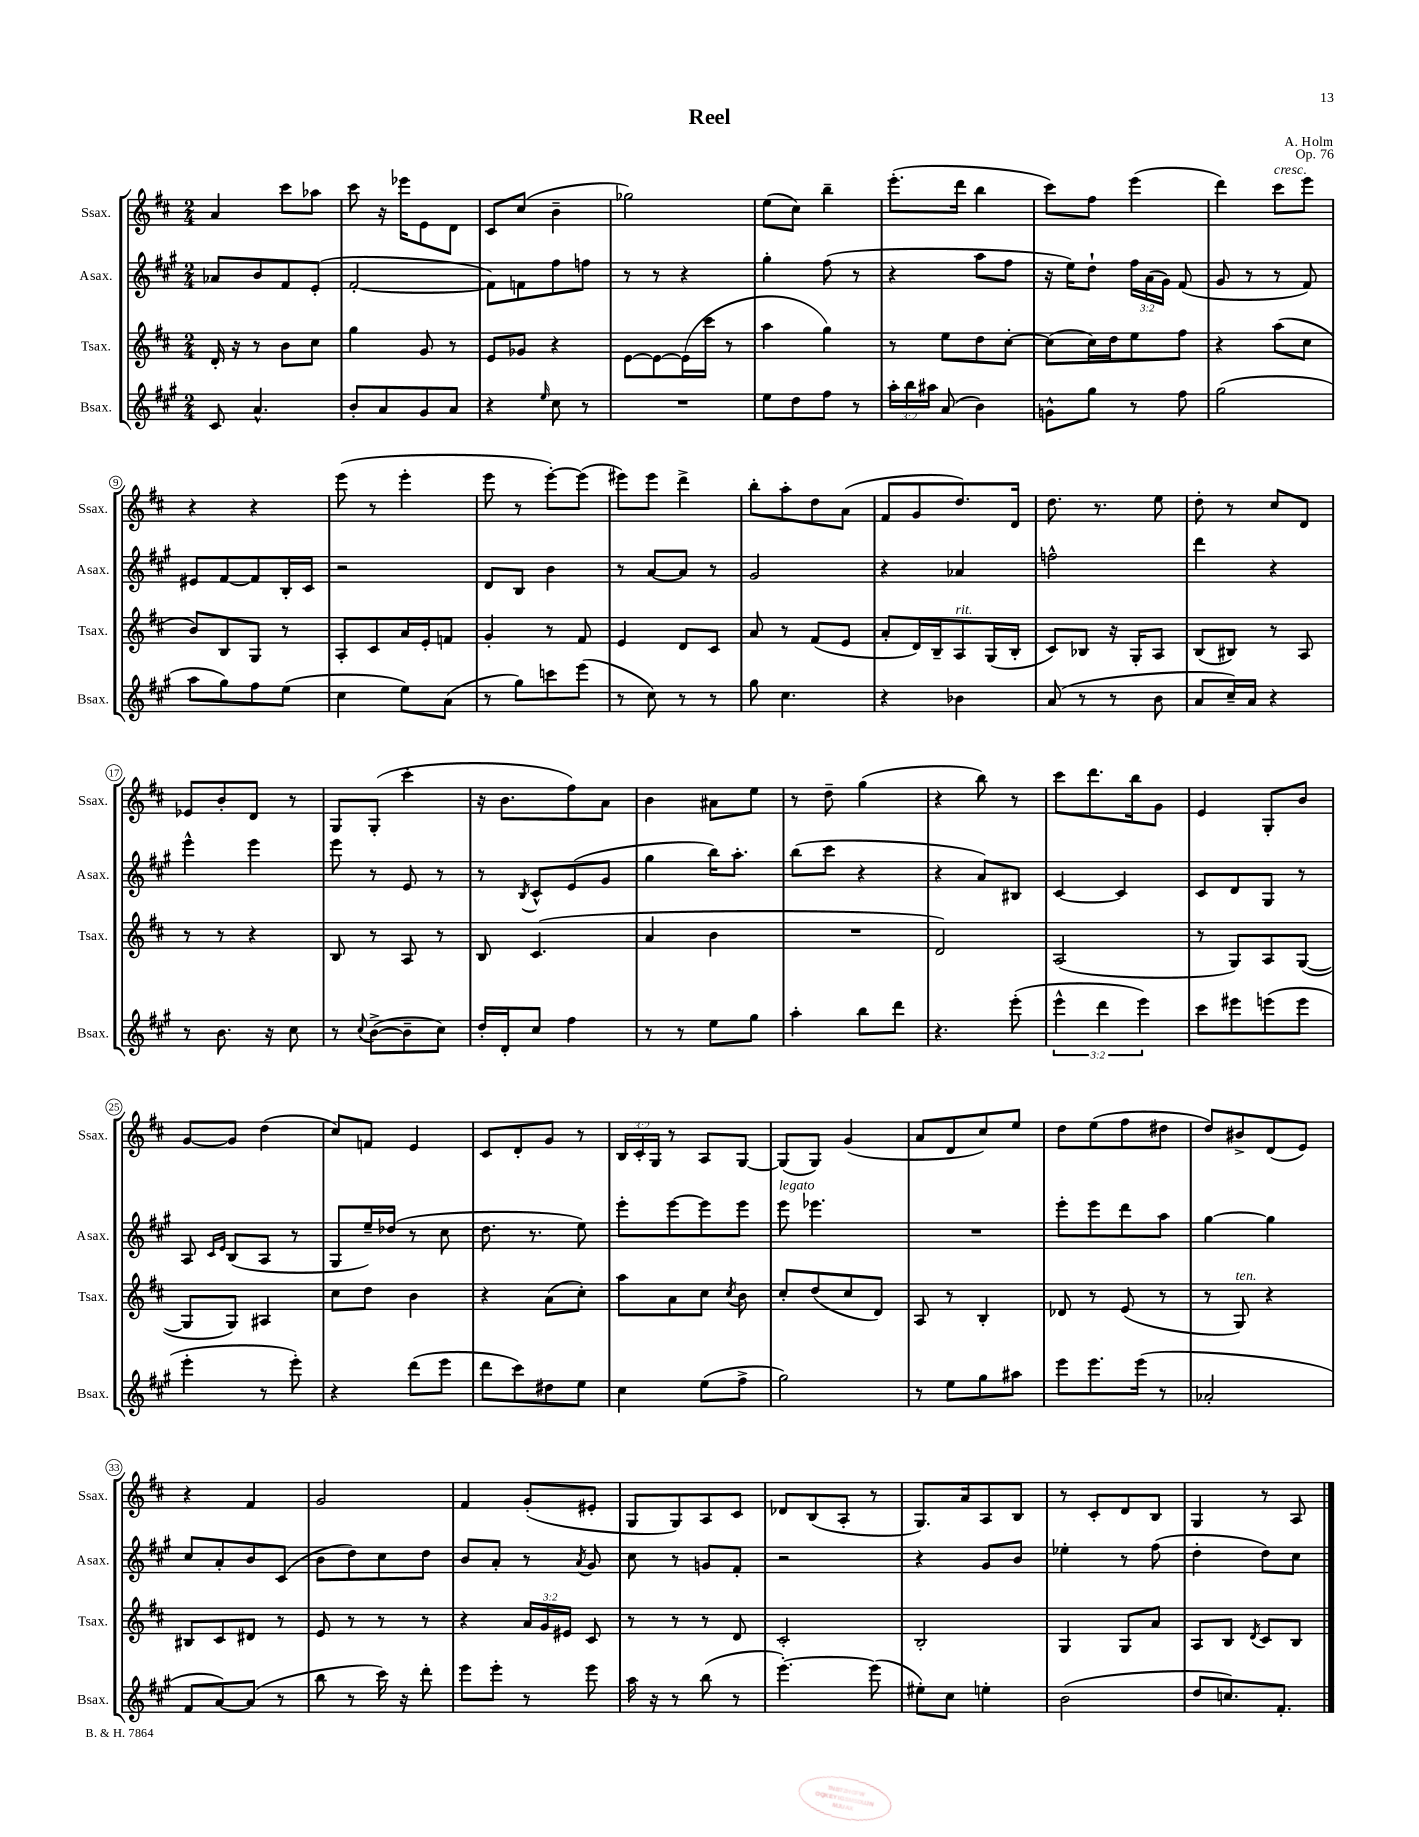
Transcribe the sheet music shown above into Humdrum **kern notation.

**kern	**kern	**kern	**kern
*staff4	*staff3	*staff2	*staff1
*clefG2	*clefG2	*clefG2	*clefG2
*k[f#c#g#]	*k[f#c#]	*k[f#c#g#]	*k[f#c#]
*M2/4	*M2/4	*M2/4	*M2/4
8c#	16d'	8a-	4a
.	16r	.	.
4.a^^	8r	8b	.
.	8b	8f#	8ccc#
.	8cc#	(8e'	8aa-
=	=	=	=
8b'	4gg	[2f#'	8ccc#
8a	.	.	16r
.	.	.	16eee-
8g#	8g	.	8e
8a	8r	.	8d
=	=	=	=
4r	8e	8f#])	8c#
.	8g-	8f	(8cc#
16qqee	.	.	.
8cc#	4r	8ff#	4b~
8r	.	8ff	.
=	=	=	=
2r	[8e	8r	2gg-)
.	8e_	8r	.
.	(16e]	4r	.
.	16ccc#	.	.
.	8r	.	.
=	=	=	=
8ee	4aa	4gg#'	(8ee
8dd	.	.	8cc#)
8ff#	4gg)	(8ff#	4bb~
8r	.	8r	.
=	=	=	=
24aa'	8r	4r	(8.eee'
24bb	.	.	.
24aa#	.	.	.
(8a	8ee	.	.
.	.	.	16ddd
4b)	8dd	8aa	4bb
.	[8cc#'	8ff#	.
=	=	=	=
8g^^	(8cc#]	16r	8ccc#)
.	.	16ee)	.
8gg#	16cc#)	8dd`	8ff#
.	16dd	.	.
8r	8ee	24ff#	(4eee
.	.	(24a	.
.	.	24g#)	.
8ff#	8ff#	(8f#	.
=	=	=	=
(2gg#	4r	8g#	4ddd)
.	.	8r	.
.	(8aa	8r	8ccc#
.	8cc#	8f#)	8eee
=	=	=	=
8aa	8b)	8e#	4r
8gg#)	8B	[8f#	.
8ff#	8G	8f#]	4r
(8ee	8r	16B'	.
.	.	16c#	.
=	=	=	=
4cc#	8A'	2r	(8eee
.	8c#	.	8r
8ee)	16a	.	4eee'
.	16e'	.	.
(8a	8f	.	.
=	=	=	=
8r	4g'	8d	8eee
8gg#)	.	8B	8r
8ccc	8r	4b	[8eee')
(8eee	8f#	.	(8eee]
=	=	=	=
8r	4e	8r	8eee#)
8cc#)	.	[8a	8eee#
8r	8d	8a]	4ddd^
8r	8c#	8r	.
=	=	=	=
8gg#	8a	2g#	8bb'
4.cc#	8r	.	8aa'
.	(8f#	.	8dd
.	8e	.	(8a
=	=	=	=
4r	8a'	4r	8f#
.	16d)	.	8g
.	16B~	.	.
4b-	8A	4a-	8.dd)
.	(16G	.	.
.	16B'	.	16d
=	=	=	=
(8a	8c#)	2ff^^	8.dd
8r	8B-	.	.
.	.	.	8.r
8r	16r	.	.
.	16G'	.	.
8b	8A	.	8ee
=	=	=	=
8a	(8B	4ddd	8dd'
16cc#~)	8B#)	.	8r
16a	.	.	.
4r	8r	4r	8cc#
.	8A	.	8d
=	=	=	=
8r	8r	4eee^^	8e-
8.b	8r	.	8b'
.	4r	4eee	8d
16r	.	.	.
8cc#	.	.	8r
=	=	=	=
8r	8B	8eee	8G
8qqcc#	.	.	.
([8b^	8r	8r	(8G'
8b~]	8A	8e	4ccc#'
8cc#)	8r	8r	.
=	=	=	=
16dd'	8B	8r	16r
16d'	.	.	8.b
.	.	8qB	.
8cc#	(4.c#	8c#^^	.
4ff#	.	(8e	8ff#)
.	.	8g#	8a
=	=	=	=
8r	4a	4gg#	4b
8r	.	.	.
8ee	4b	16bb)	8a#
.	.	8.aa'	.
8gg#	.	.	8ee
=	=	=	=
4aa'	2r	(8bb	8r
.	.	8ccc#	8dd~
8bb	.	4r	(4gg
8ddd	.	.	.
=	=	=	=
4.r	2d)	4r	4r
.	.	8a)	8bb)
(8eee'	.	8B#	8r
=	=	=	=
6eee^^	(2A	[4c#	8ccc#
.	.	.	8.ddd
6ddd	.	.	.
.	.	4c#]	.
.	.	.	16bb
6eee)	.	.	.
.	.	.	8g
=	=	=	=
8ccc#	8r	8c#	4e
8eee#	8G)	8d	.
(8eee	8A	8G#	8G'
8eee	([8G	8r	8b
=	=	=	=
4eee'	8G]	8A	[8g
.	.	16qqc#	.
.	.	16qqe	.
.	8G)	(8B	8g]
8r	4A#	8A	(4dd
8eee')	.	8r	.
=	=	=	=
4r	8cc#	8G#	8cc#)
.	8dd	16ee~)	8f
.	.	(16dd-	.
(8ddd	4b	8r	4e
8eee	.	8cc#	.
=	=	=	=
8ddd	4r	8.dd	8c#
8ccc#)	.	.	8d'
.	.	8.r	.
8dd#	(8a	.	8g
8ee	8cc#')	8ee)	8r
=	=	=	=
4cc#	8aa	8eee'	24B
.	.	.	24c#'
.	.	.	24G
.	8a	[8eee	8r
(8ee	8cc#	8eee]	8A
.	8qcc#	.	.
8ff#^	8b	8eee	[8G
=	=	=	=
2gg#)	8cc#'	8eee	(8G]
.	(8dd	4.eee-	8G)
.	8cc#	.	(4g
.	8d)	.	.
=	=	=	=
8r	8A	2r	8a
8ee	8r	.	8d
8gg#	4B'	.	8cc#)
8aa#	.	.	8ee
=	=	=	=
8eee	8d-	8eee'	8dd
8.eee	8r	8eee	(8ee
.	(8e	8ddd	8ff#
(16eee	.	.	.
8r	8r	8aa	8dd#
=	=	=	=
2a-'	8r	[4gg#	8dd)
.	8G)	.	8b#^
.	4r	4gg#]	(8d
.	.	.	8e)
=	=	=	=
8f#	8B#	8cc#	4r
[8a)	8c#	8a'	.
(8a]	8d#	8b	4f#
8r	8r	(8c#	.
=	=	=	=
8bb	8e	8b	2g
8r	8r	8dd)	.
16ccc#)	8r	8cc#	.
16r	.	.	.
8ddd'	8r	8dd	.
=	=	=	=
8eee	4r	8b	4f#
8eee'	.	8a'	.
8r	24a	8r	(8g'
.	24g	.	.
.	24e#	.	.
.	.	8qa	.
8eee	8c#	8g#	8e#'
=	=	=	=
16aa	8r	8cc#	8G
16r	.	.	.
8r	8r	8r	8G)
(8bb	8r	8g	8A
8r	8d	8f#'	8c#
=	=	=	=
[4.eee')	2c#'	2r	8d-
.	.	.	(8B
.	.	.	8A'
(8eee]	.	.	8r
=	=	=	=
8ee#')	2B'	4r	8.G)
8cc#	.	.	.
.	.	.	16a
4ee'	.	8g#	8A
.	.	8b	8B
=	=	=	=
(2b	4G	4ee-'	8r
.	.	.	8c#'
.	8G	8r	8d
.	8a	(8ff#	8B
=	=	=	=
8dd	8A	4dd'	4G
8.cc)	8B	.	.
.	8qd	.	.
.	8c#	8dd)	8r
8.f#'	.	.	.
.	8B	8cc#	8A
==	==	==	==
*-	*-	*-	*-
